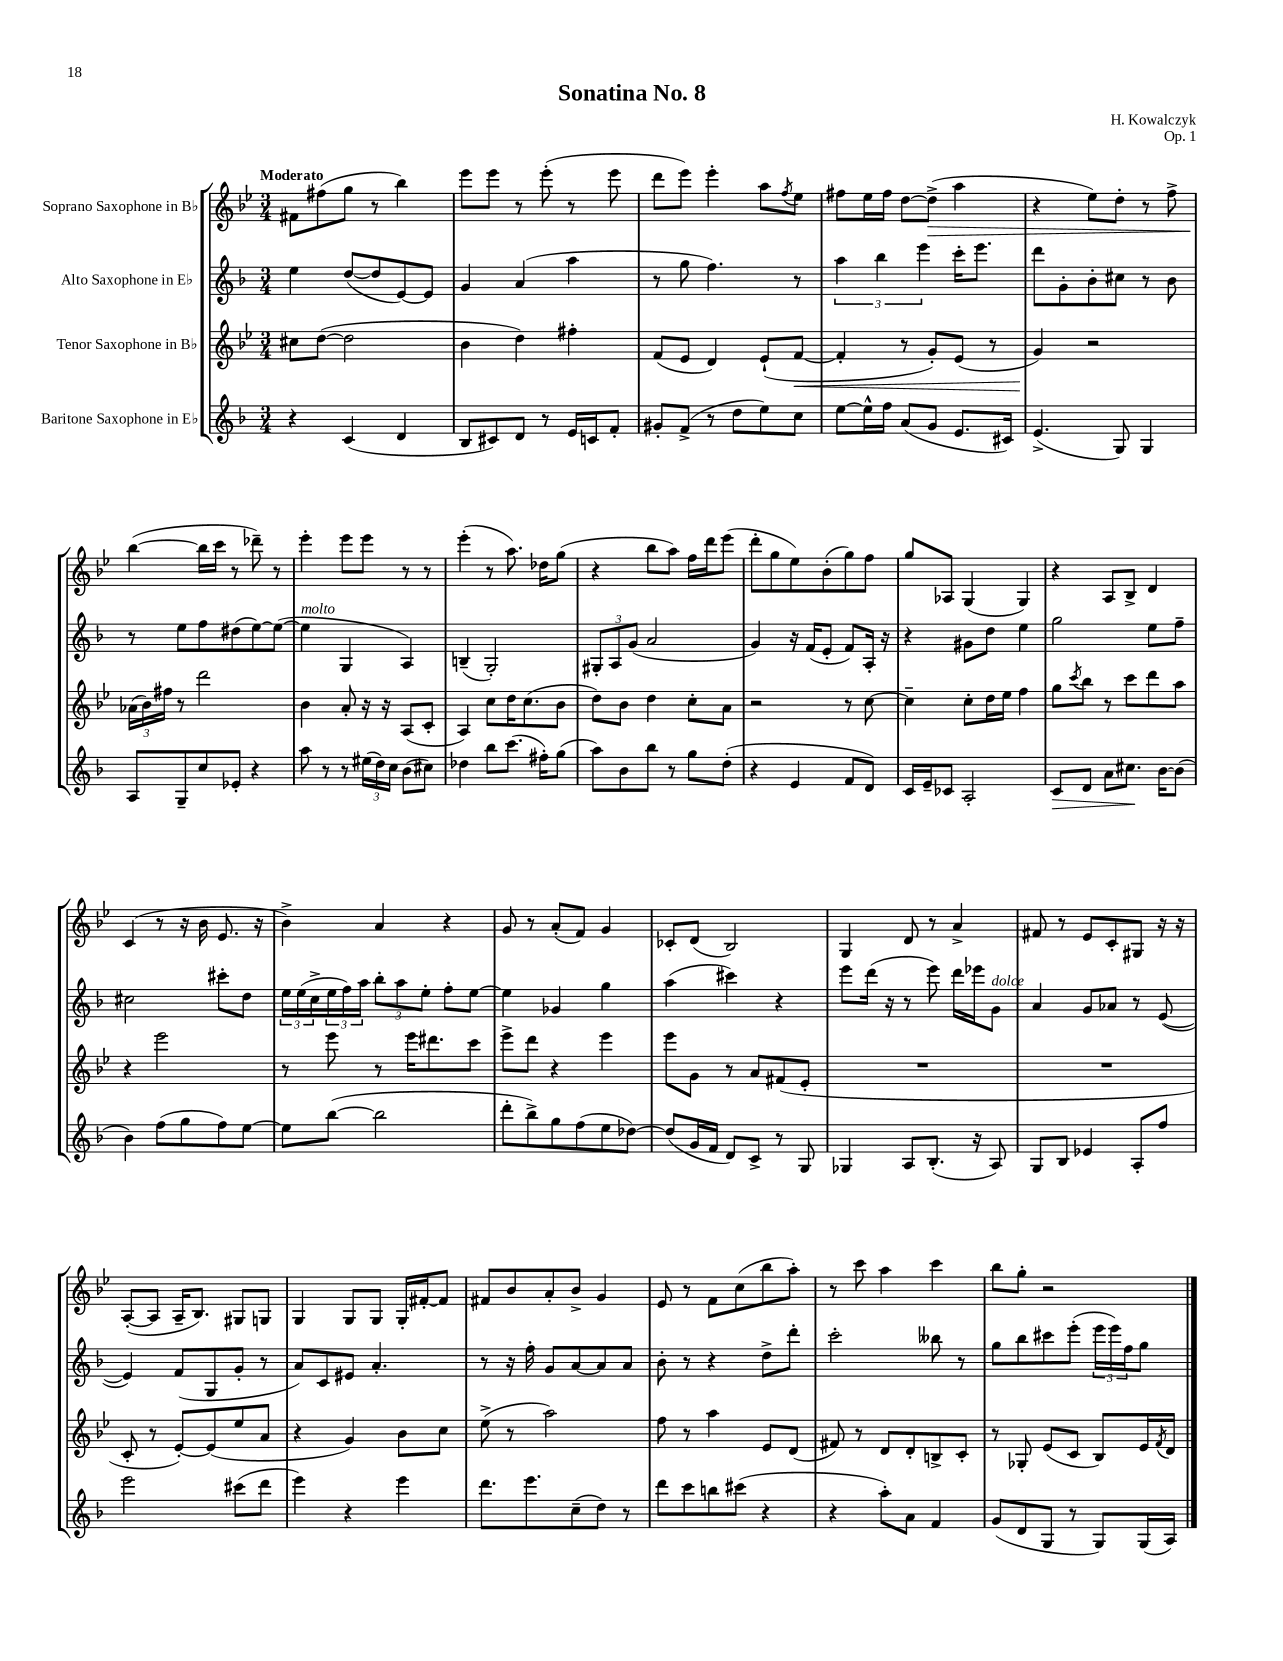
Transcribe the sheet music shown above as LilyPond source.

\header { title = "Sonatina No. 8" composer = "H. Kowalczyk" opus = "Op. 1" }
<<
\new StaffGroup <<
\new Staff = "s0" \with { instrumentName = "Soprano Saxophone in Bb" } {
    \clef treble \key bes \major \numericTimeSignature \time 3/4 \tempo "Moderato"
    fis'8 fis''8( g''8 r8 bes''4) |
    ees'''8 ees'''8 r8 ees'''8-.( r8 ees'''8 |
    d'''8 ees'''8) ees'''4-. a''8 \acciaccatura { f''8 } ees''8 |
    fis''8 ees''16 fis''16 d''8~ d''8->\>( a''4 |
    r4 ees''8) d''8-. r8 f''8-> |
    bes''4~\!( bes''16 c'''16 r8 des'''8--) r8 |
    ees'''4-. ees'''8 ees'''8 r8 r8 |
    ees'''4-.( r8 a''8.) des''16 g''8( |
    r4 bes''8 a''8) f''16 d'''16 ees'''8( |
    d'''8-. g''8 ees''8) bes'8-.( g''8) f''8 |
    g''8 aes8 g4( g4) |
    r4 a8 bes8-> d'4 |
    c'4( r8 r16 bes'16 ees'8. r16 |
    bes'4->) a'4 r4 |
    g'8 r8 a'8-.( f'8) g'4 |
    ces'8-. d'8( bes2) |
    g4 d'8 r8 a'4-> |
    fis'8 r8 ees'8 c'8-. gis8 r16 r16 |
    a8~-.( a8 a16-- bes8.) gis8 g8 |
    g4 g8 g8 g16-. fis'16~-. fis'8 |
    fis'8 bes'8 a'8-. bes'8-> g'4 |
    ees'8 r8 f'8 c''8( bes''8 a''8-.) |
    r8 c'''8 a''4 c'''4 |
    bes''8 g''8-. r2 \bar "|." |
}
\new Staff = "s1" \with { instrumentName = "Alto Saxophone in Eb" } {
    \clef treble \key f \major \numericTimeSignature \time 3/4
    e''4 d''8~( d''8 e'8~) e'8 |
    g'4 a'4( a''4 |
    r8 g''8 f''4.) r8 |
    \tuplet 3/2 { a''4 bes''4 e'''4 } c'''16-. e'''8. |
    d'''8 g'8-. bes'8-. cis''8 r8 bes'8 |
    r8 e''8 f''8 dis''8( e''8~) e''8~( |
    e''4^\markup { \italic "molto" } g4 a4) |
    b4--( g2-.) |
    \tuplet 3/2 { gis8-. a8 g'8( } a'2 |
    g'4) r16 f'16( e'8-. f'8) a16-. r16 |
    r4 gis'8 d''8 e''4 |
    g''2 e''8 f''8-- |
    cis''2 cis'''8-. d''8 |
    \tuplet 3/2 { e''16 e''16( c''16-> } \tuplet 3/2 { e''16 f''16) a''16 } \tuplet 3/2 { bes''8-. a''8 e''8-. } f''8-. e''8~ |
    e''4 ges'4 g''4 |
    a''4( cis'''4) r4 |
    e'''8 d'''16( r16 r8 e'''8) d'''16 ees'''16 g'8^\markup { \italic "dolce" } |
    a'4 g'8 aes'8 r8 e'8~( |
    e'4) f'8( g8 g'8-. r8 |
    a'8) c'8 eis'8 a'4.-. |
    r8 r16 f''16-. g'8 a'8~ a'8 a'8 |
    bes'8-. r8 r4 d''8-> d'''8-. |
    c'''2-. beses''8 r8 |
    g''8 bes''8 cis'''8 e'''8-.( \tuplet 3/2 { e'''16 e'''16) f''16 } g''8 \bar "|." |
}
\new Staff = "s2" \with { instrumentName = "Tenor Saxophone in Bb" } {
    \clef treble \key bes \major \numericTimeSignature \time 3/4
    cis''8 d''8~( d''2 |
    bes'4 d''4) fis''4-. |
    f'8( ees'8 d'4) ees'8-!( f'8~\< |
    f'4-. r8 g'8-.) ees'8( r8 |
    g'4\!) r2 |
    \tuplet 3/2 { aes'16( bes'16) fis''16 } r8 d'''2 |
    bes'4 a'8-. r16 r16 a8( c'8-. |
    a4) c''8 d''16 c''8.( bes'8 |
    d''8) bes'8 d''4 c''8-. a'8 |
    r2 r8 c''8~ |
    c''4-- c''8-. d''16 ees''16 f''4 |
    g''8 \acciaccatura { c'''8 } bes''8 r8 c'''8 d'''8 a''8 |
    r4 ees'''2 |
    r8 ees'''8 r8 ees'''16 dis'''8. c'''8 |
    ees'''8-> d'''8 r4 ees'''4 |
    ees'''8 g'8 r8 a'8 fis'8( ees'8-. |
    R2. |
    R2. |
    c'8-. r8 ees'8~-.) ees'8( ees''8 a'8 |
    r4 g'4) bes'8 c''8 |
    ees''8->( r8 a''2) |
    f''8 r8 a''4 ees'8 d'8( |
    fis'8) r8 d'8 d'8-. b8-> c'8-. |
    r8 ges8-. ees'8( c'8 bes8) ees'16 \acciaccatura { f'8 } d'16 \bar "|." |
}
\new Staff = "s3" \with { instrumentName = "Baritone Saxophone in Eb" } {
    \clef treble \key f \major \numericTimeSignature \time 3/4
    r4 c'4( d'4 |
    bes8 cis'8) d'8 r8 e'16 c'16 f'8-. |
    gis'8-. f'8->( r8 d''8 e''8) c''8 |
    e''8~ e''16-^ f''16 a'8( g'8 e'8. cis'16) |
    e'4.->( g8) g4 |
    a8 g8-- c''8 ees'8-. r4 |
    a''8 r8 r8 \tuplet 3/2 { eis''16( d''16) c''16 } bes'8( cis''8) |
    des''4 bes''8 c'''8.( fis''16-.) g''8( |
    a''8) bes'8 bes''8 r8 g''8 d''8-.( |
    r4 e'4 f'8 d'8) |
    c'16 e'16-- ces'8 a2-. |
    c'8\> d'8 a'8 cis''8.\! bes'16~ bes'8( |
    bes'4) f''8( g''8 f''8) e''8~ |
    e''8 bes''8~( bes''2 |
    d'''8-. bes''8->) g''8 f''8( e''8 des''8~) |
    des''8( g'16 f'16 d'8) c'8-> r8 g8 |
    ges4 a8 bes8.-.( r16 a8) |
    g8 bes8 ees'4 a8-. f''8 |
    e'''2 cis'''8( d'''8 |
    e'''4) r4 e'''4 |
    d'''8. e'''8. c''8--( d''8) r8 |
    d'''8 c'''8 b''8 cis'''8( r4 |
    r4 a''8-.) a'8 f'4 |
    g'8( d'8 g8 r8 g8) g16( a16) \bar "|." |
}
>>
>>
\layout { \context { \Score \remove "Bar_number_engraver" } }
